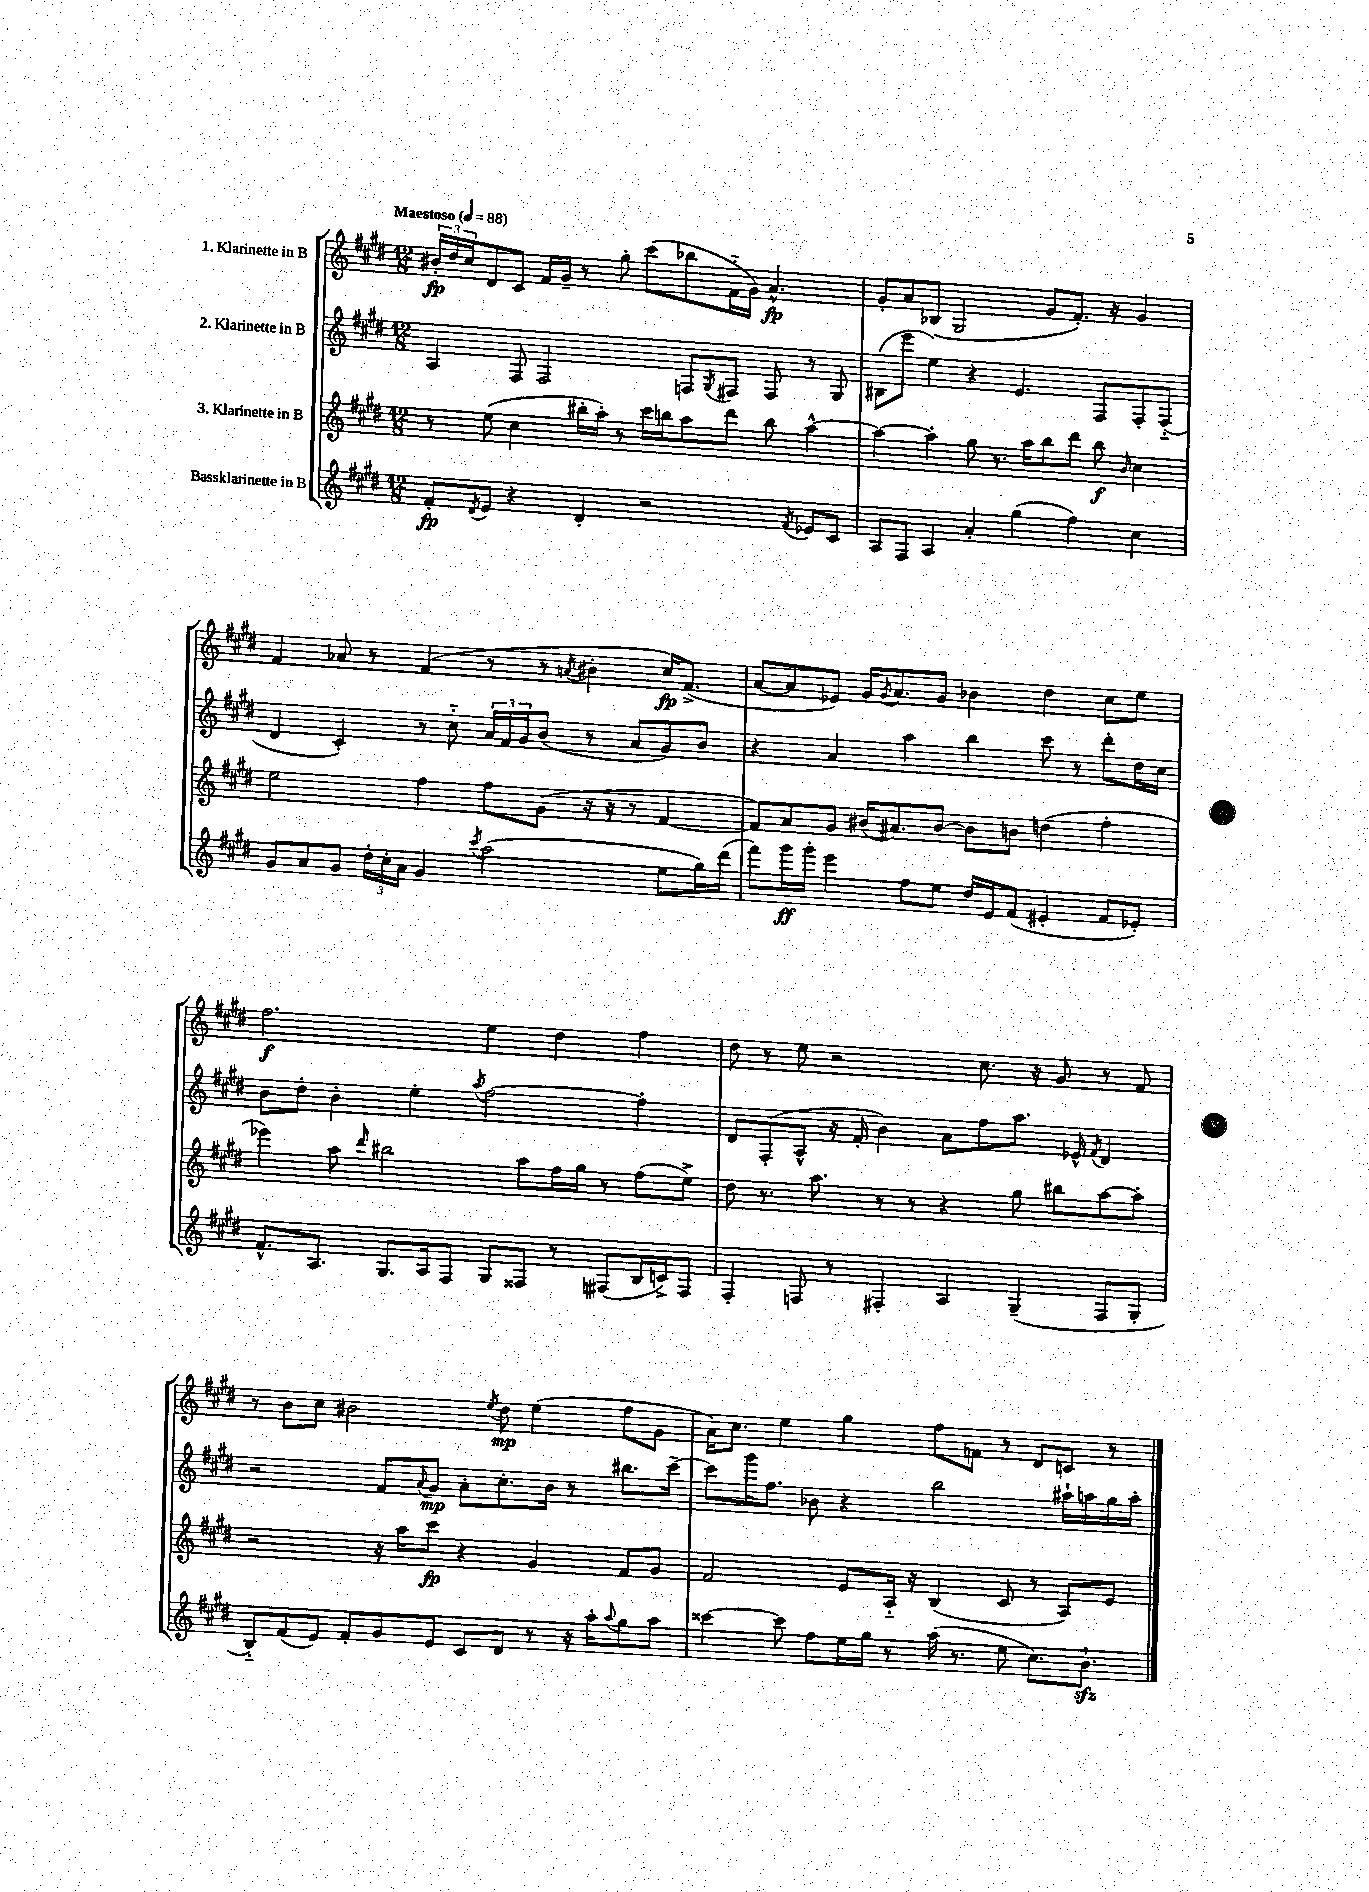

**kern	**kern	**kern	**kern
*staff4	*staff3	*staff2	*staff1
*clefG2	*clefG2	*clefG2	*clefG2
*k[f#c#g#d#]	*k[f#c#g#d#]	*k[f#c#g#d#]	*k[f#c#g#d#]
*M12/8	*M12/8	*M12/8	*M12/8
*MM88	*MM88	*MM88	*MM88
8f#'	8r	4A	24b#'
.	.	.	24dd#
.	.	.	24cc#
8qd#	.	.	.
8e	(8ee	.	8d#
4r	4cc#	8F#	8c#
.	.	2F#	16f#
.	.	.	16g#~
4d#'	16bb#'	.	8r
.	16aa')	.	.
.	8r	.	8gg#'
2r	16ccc#	.	(8ccc#
.	16bb	.	.
.	8aa	8F	8bb-
.	.	8qG#	.
.	8ddd#	8F#	16f#'~
.	.	.	16g#)
.	8bb	8F#	4.a^^
8qf#	.	.	.
8e-	[4aa^^	8r	.
8c#	.	8G#	.
=	=	=	=
8A	4aa_	(8B#	8g#'
8F#	.	8eee	8a
4A	4aa']	4ee)	(8B-
.	.	.	2G#
4a'	8gg#	4r	.
.	8.r	.	.
(4gg#	.	4.e	.
.	16aa	.	.
.	8bb	.	8g#
4ff#)	8ddd#	.	8.f#')
.	8bb	8F#	.
.	.	.	16r
.	16qqb	.	.
4cc#	4cc#	8F#'	4g#
.	.	(8F#'~	.
=	=	=	=
8g#	2ee	4d#	4f#
8a	.	.	.
8g#	.	4c#')	8a-
24dd#'	.	.	8r
24cc#'	.	.	.
24a	.	.	.
4g#	4ff#	8r	(4f#
.	.	8cc#'~	.
8qccc#	.	.	.
(2aa	8ff#	24a	8r
.	.	24f#	.
.	.	24g#	.
.	(8g#	(8b	8r
.	.	.	8qa
.	16r	8r	4b#'
.	16r	.	.
.	8r	8a	.
8ee	[4f#	8g#)	16cc#)
.	.	.	(8.f#^
16gg#)	.	8b	.
(16ddd#	.	.	.
=	=	=	=
8fff#)	8f#])	4r	[8a
16ggg#	8a	.	8a]
16ggg#'	.	.	.
4eee	8g#	4a	8e-)
.	(16b#	.	16g#
.	.	.	8qg#
.	8.a#)	.	8.a
8ff#	.	4aa	.
8ee	[8b#	.	8g#
16dd#	8b#]	4bb	4b-
16e	.	.	.
(8f#	8b	.	.
4e#'	(4dd	8ccc#	4dd#
.	.	8r	.
8f#	4ff#'	8ddd#'	8cc#
8e-')	.	16dd#	8ee
.	.	16cc#	.
=	=	=	=
8.f#^^	4eee-)	8b	2.ff#
.	.	8dd#'	.
8.A	.	.	.
.	8aa	4b'	.
.	16qqddd#	.	.
8.G#	2bb#	.	.
.	.	4ee'	.
16A	.	.	.
8F#	.	.	.
.	.	8qaa	.
8G#	.	[2ff#	4ee
8F##	8aa	.	.
8r	16ff#	.	4dd#
.	16gg#	.	.
(8F#	8r	.	.
16B	(8ff#	4ff#']	4ff#
16c^)	.	.	.
8F#	8ee^)	.	.
=	=	=	=
4F#'	8dd#	8d#	8dd#
.	8.r	(8F#'	8r
8F	.	8A^^	8ee
.	8.aa	.	.
8r	.	16r	2r
.	.	16f#'	.
4F#'	8r	4b)	.
.	8r	.	.
4A	4r	8a	.
.	.	8ff#	8.cc#
(4G#~	8gg#	8.aa	.
.	.	.	16r
.	8bb#	.	8g#
.	.	16e-^^	.
.	.	8qf#	.
8F#	[8aa	4d#	8r
8G#'	8aa']	.	8f#
=	=	=	=
8B'~)	2r	2r	8r
(8f#	.	.	8b
8e)	.	.	8cc#
8f#'	.	.	2b#
8g#	16r	8f#	.
.	16aa	.	.
.	.	8qqa	.
8e	8ccc#	8g#	.
8c#	4r	8a'	.
.	.	.	8qee
8d#	.	8.cc#'	8dd#
8r	4g#	.	(4ee
.	.	16b	.
16r	.	8r	.
16aa'	.	.	.
8qqaa	.	.	.
8gg#	8f#	8.bb#	8ff#
8aa	8g#	.	8g#
.	.	[16ccc#~	.
=	=	=	=
[4ccc##	2f#	8ccc#]	16a)
.	.	.	8.cc#
.	.	16ggg#	.
.	.	8.ff#	.
8ccc##]	.	.	4ee
8ff#	.	8b-	.
16ee	8e	4r	4gg#
16gg#	.	.	.
8r	16A'~	.	.
.	16r	.	.
(16aa	(4B	2bb	8ff#
8.r	.	.	.
.	.	.	8f
8ee	8c#	.	8r
8.cc#)	8r	.	8d#
.	8A)	16aa#`	8c
8.b`	.	16aa	.
.	8e	16gg#	8r
.	.	16aa'	.
==	==	==	==
*-	*-	*-	*-
